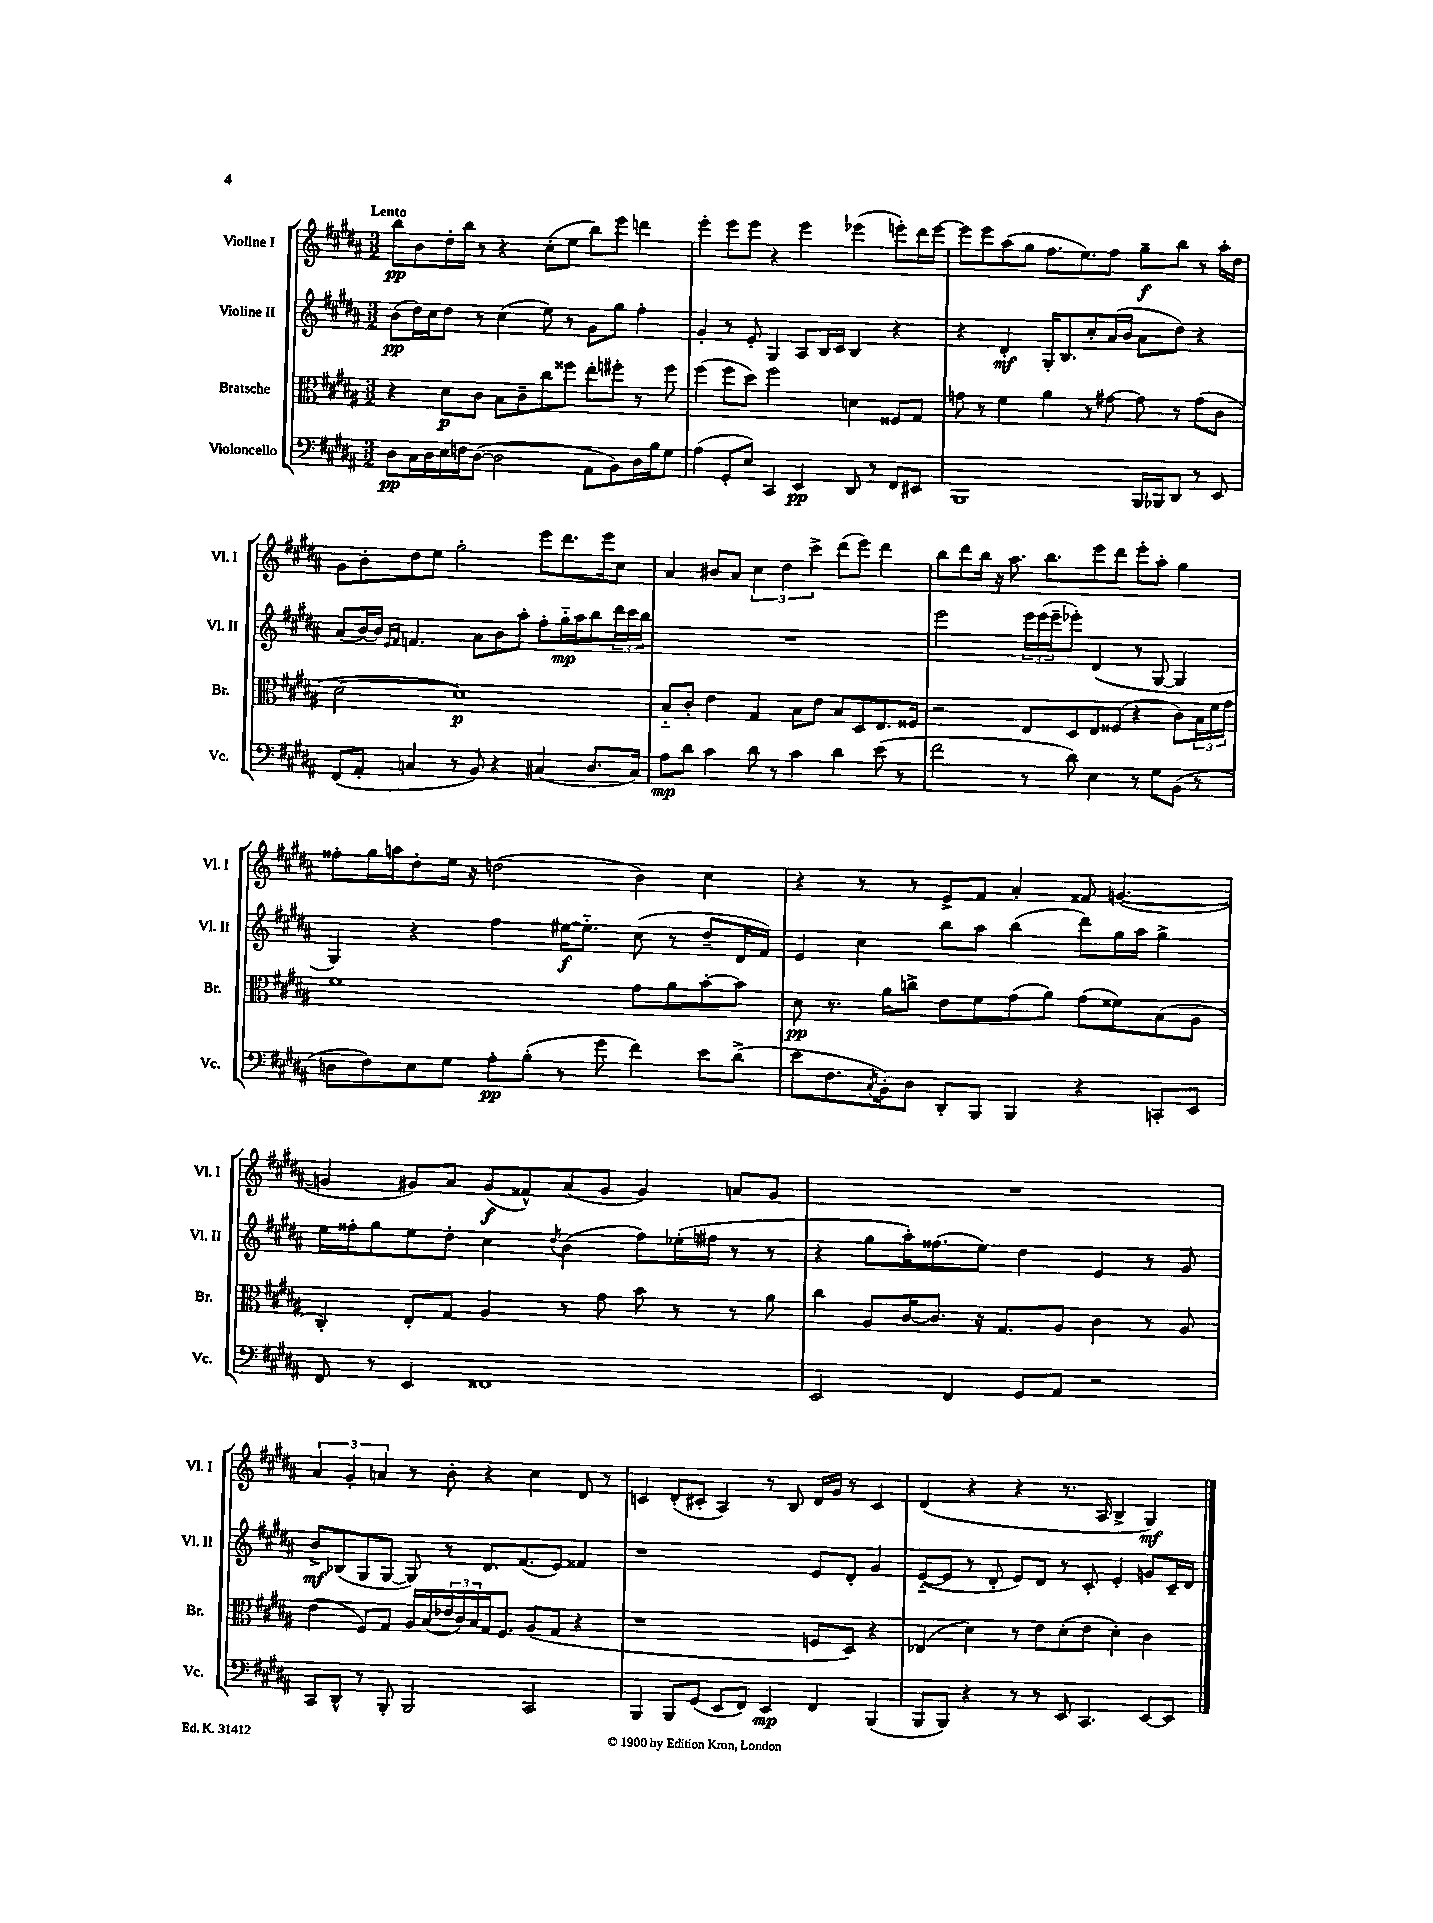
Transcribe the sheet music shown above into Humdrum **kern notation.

**kern	**kern	**kern	**kern
*staff4	*staff3	*staff2	*staff1
*clefF4	*clefC3	*clefG2	*clefG2
*k[f#c#g#d#a#]	*k[f#c#g#d#a#]	*k[f#c#g#d#a#]	*k[f#c#g#d#a#]
*M3/2	*M3/2	*M3/2	*M3/2
8D#	4r	(8b	8bb
16C#	.	16dd#)	8b
16D#	.	16cc#	.
16E	8d#	8dd#	16dd#'
16F	.	.	16bb
([8D#	8c#	8r	8r
2D#]	8B	(4cc#	4r
.	8c#~	.	.
.	8cc#	8ee)	(8cc#'
.	8ff##	8r	8ee
8AA#	8ee'	8g#	8bb)
8BB)	8ff#'	8gg#	8eee
16D#	8r	4ff#'	4ddd
16B	.	.	.
8G#	8ff#	.	.
=	=	=	=
(4A#	(4ff#	4g#'	4eee'
8GG#'	8ff#	8r	8eee
8E)	8dd#)	8e'	8eee
4CC#	2ff#	4G#	4r
4EE	.	8A#	4eee
.	.	16B	.
.	.	16c#	.
8DD#	4d	4B	(4eee-
8r	.	.	.
8FF#	8F##	4r	8eee')
8EE#	8G#	.	16ddd#
.	.	.	[16eee
=	=	=	=
1BBB	8g	4r	8eee]
.	8r	.	8eee
.	4f#	4d#'	(8aa#
.	.	.	8gg#
.	4a#	16G#'	8.ff#
.	.	8.B	.
.	.	.	8.ee)
.	8r	8cc#'	.
.	[8g#	(16a#	8ff#
.	.	16b	.
16BBB	8g#]	8a#	8gg#~
16BBB-	.	.	.
8DD#	8r	8dd#)	8bb
8r	(8g#	4r	8r
8EE	8c#	.	16aa#'
.	.	.	16dd#
=	=	=	=
(8FF#	[2d#	(8a#	8g#
8AA#'	.	[16b)	8b'
.	.	16b]	.
.	.	16qqe	.
.	.	16qqf#	.
4C	.	4.f	8dd#
.	.	.	8ee
8r	1d#])	.	2gg#'
8BB)	.	8a#	.
4r	.	8b	.
.	.	8aa#'	.
(4C#	.	8ff#'	8eee
.	.	16gg#'~	8.ddd#
.	.	16aa#	.
8.D#	.	8bb	.
.	.	.	16eee
.	.	24ddd#	8cc#
.	.	24ccc#	.
16C#)	.	.	.
.	.	24bb	.
=	=	=	=
8A#	8B'~	1.r	4a#
8d#	8c#'	.	.
4c#	4e	.	8b#
.	.	.	8a#
8d#	4G#	.	6cc#
8r	.	.	.
.	.	.	6dd#
4c#	8B	.	.
.	.	.	6ccc#^
.	8e	.	.
4d#	8B	.	(8ddd#
.	8D#	.	8eee)
(8e	8.E	.	4ddd#
8r	.	.	.
.	16F##	.	.
=	=	=	=
2f#	2r	2eee	8bb
.	.	.	8ddd#
.	.	.	16bb
.	.	.	16r
.	.	.	8.aa#
8r	8E	24eee	.
.	.	(24eee	.
.	.	.	8.bb
.	.	24eee~	.
8d#)	8D#	8eee-')	.
4E	8E	(4d#	8eee
.	(8F##	.	8ddd#
8r	4r	8r	8eee'
8G#	.	[8G#	8aa#'
(8BB	8c#)	4G#]	4gg#
8r	24B	.	.
.	24f#	.	.
.	24g#	.	.
=	=	=	=
8D	1f#	4G#)	8ff##'
8F#)	.	.	16gg#
.	.	.	16aa
8E	.	4r	8dd#'
8G#	.	.	16ee
.	.	.	16r
8A#'	.	4ff#	(2dd
(8B'	.	.	.
8r	.	[16ee#	.
.	.	8.ee#'~]	.
8g#	.	.	.
4f#)	8g#	(8cc#	4b)
.	8a#	8r	.
8e	[8b'	8dd#~	4cc#
(8d#^	8b]	16d#	.
.	.	16f#)	.
=	=	=	=
8e	8d#	4e	4r
8.F#	8.r	.	.
.	.	4cc#	8r
8qC#	.	.	.
16BB')	16a#	.	.
8D#	8cc^	.	8r
8DD#'	8e	8bb	8e^
8BBB	8f#	8aa#	8f#
4BBB	(8g#	(4bb	4a#'
.	8a#)	.	.
4r	(8g#	8ddd#)	8f##
.	8f##)	16gg#	([4.g
.	.	16aa#	.
8CC'	(8B	4gg#^	.
8EE	8A#	.	.
=	=	=	=
8FF#	4C#')	16ee	4g]
.	.	16ff##'	.
8r	.	8gg#	.
4EE	8E'	8ee	8g#)
.	8G#	8dd#'	8a#
1FF##	4A#	4cc#	(8g#
.	.	.	8f##^^)
.	.	8qdd#	.
.	8r	(4b	(8a#
.	8g#	.	8g#
.	8b	8ff##)	4g#)
.	8r	(16ee-'	.
.	.	16ff#	.
.	8r	8r	8a
.	8a#	8r	8g#
=	=	=	=
2EE	4cc#	4r	1.r
.	8A#	8gg#	.
.	[16c#	16aa#')	.
.	8.c#]	(8.ff##	.
4FF#	.	.	.
.	16r	8ee)	.
.	8.G#	.	.
8GG#	.	4dd#	.
8AA#	8A#	.	.
2r	4c#	4e	.
.	8r	8r	.
.	8A#	8g#	.
=	=	=	=
8CC#	(4e	8b^	6a#
8DD#^^	.	(8B-	.
.	.	.	6g#'
8r	8F#)	8G#	.
.	.	.	6a
8BBB'	8G#	[8G#	.
2BBB	16A#	8G#])	8r
.	(16B	.	.
.	24e-	8r	8b'
.	24c#)	.	.
.	24B	.	.
.	16G#	8.d#	4r
.	8.F#	.	.
.	.	(8.f#	.
2CC#	(8A#	.	4cc#
.	8G#	8e)	.
.	4r	4f##	8d#
.	.	.	8r
=	=	=	=
4BBB	1r	1r	4c
8BBB	.	.	(8d#'
(8GG#	.	.	8c#'
8EE	.	.	4A#)
8FF#)	.	.	.
4EE	.	.	8r
.	.	.	8B
4FF#	8F	8e	16d#
.	.	.	16g#
.	8D#)	8d#'	8r
(4BBB	4r	4g#	4c#
=	=	=	=
8BBB	(4E-	([8e'~	(4d#
8BBB)	.	8e]	.
4r	4d#)	8r	4r
.	.	8d#'	.
8r	8r	8e)	4r
8r	8e	8d#	.
8EE	(8d#'	8r	8.r
4.CC#	8e	8c#'	.
.	.	.	16A#
.	4d#')	4e'	4B^
[8EE	4c#	8g	4G#)
8EE]	.	16c#~	.
.	.	16d#	.
==	==	==	==
*-	*-	*-	*-
